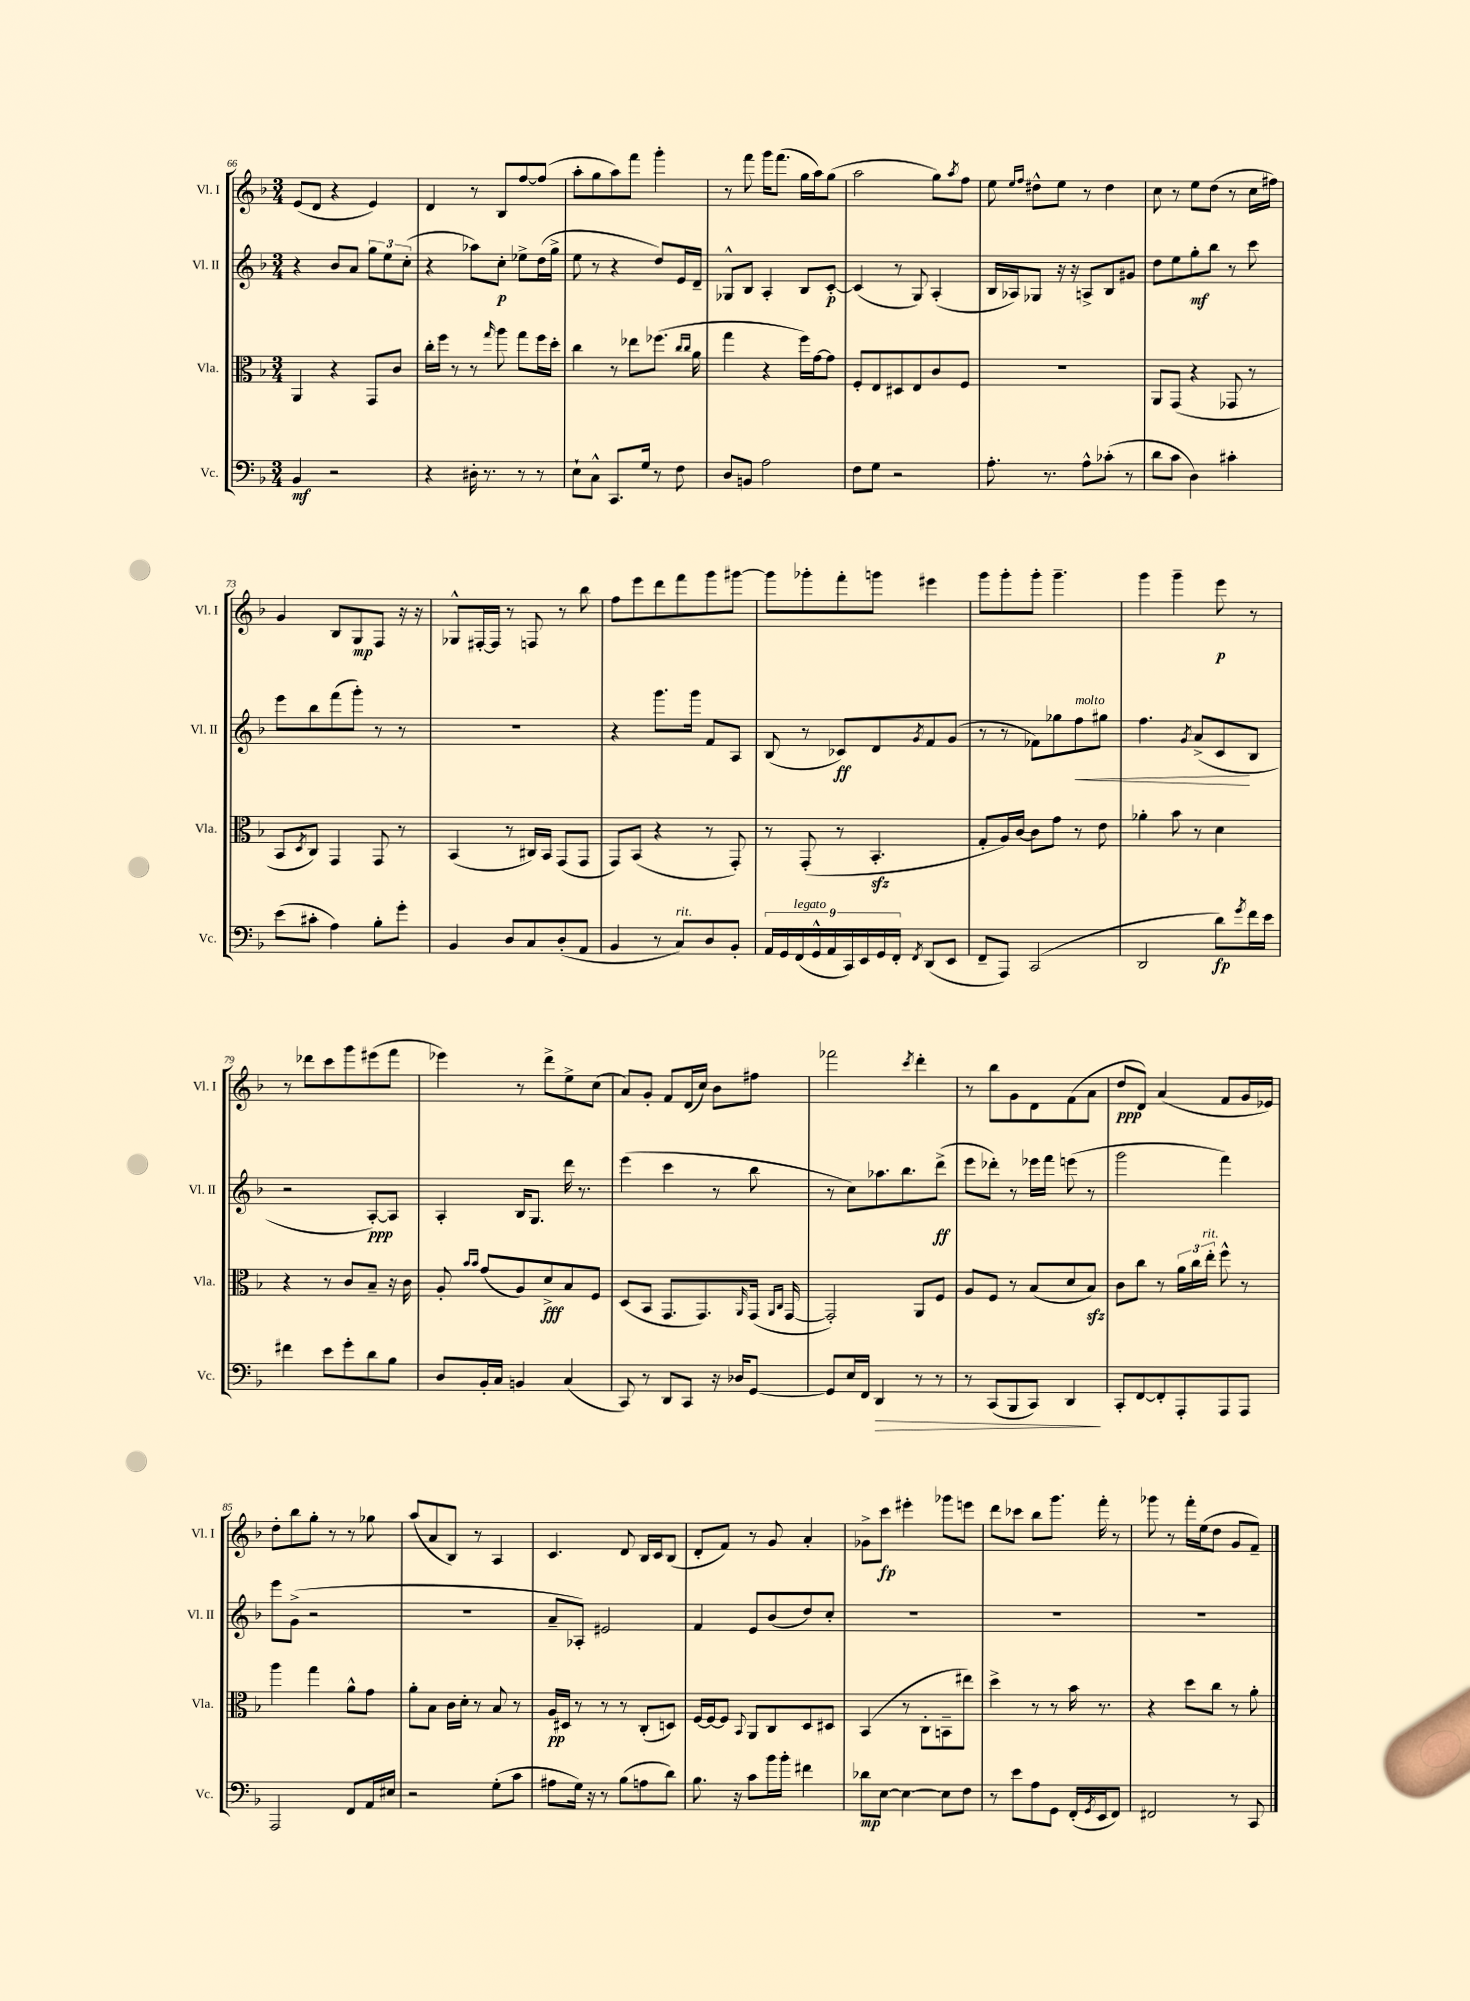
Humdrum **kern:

**kern	**kern	**kern	**kern
*staff4	*staff3	*staff2	*staff1
*clefF4	*clefC3	*clefG2	*clefG2
*k[b-]	*k[b-]	*k[b-]	*k[b-]
*M3/4	*M3/4	*M3/4	*M3/4
4BB-/	4AA/	4r	(8e/L
.	.	.	8d/J
2r	4r	8b-/L	4r
.	.	8a/J	.
.	8GG/L	12gg\L	4e/)
.	.	12ee\	.
.	8c/J	.	.
.	.	(12cc'\J	.
=	=	=	=
4r	16cc'\LL	4r	4d/
.	16ff\JJ	.	.
.	8r	.	.
16D#'\	8r	8aa-\L)	8r
8.r	.	.	.
.	16qqgg/	.	.
.	8aa\	8cc'\J	8B-/L
8r	8gg\L	8ee-^\L	[8ff/
8r	16ff\L	(16dd\L	(8ff/]J
.	16dd'\JJ	16gg^\JJ	.
=	=	=	=
8E`\L	4cc\	8ee\	8aa'\L
8C^^\J	.	8r	8gg\
8.CC/L	8r	4r	8aa\)
.	8ee-\L	.	8fff\J
16G/Jk	.	.	.
8r	(8.ff-\J	8dd/L)	4ggg'\
8F\	.	16e/L	.
.	16qqcc/LL	.	.
.	16qqcc/JJ	.	.
.	16a\	16d~/JJ	.
=	=	=	=
8D/L	4gg\	8G-^^/L	8r
8BB/J	.	8B-/J	8fff\
2A\	4r	4A'/	16ggg\LK
.	.	.	(8.fff\J
.	16ff\LL)	8B-/L	16gg\LL
.	[16g\J	.	16aa\J)
.	8g\]J	[8c'/J	(8gg\J
=	=	=	=
8F\L	8F'/L	(4c/]	2aa\
8G\J	8E/	.	.
2r	8D#/	8r	.
.	8E/	8G/)	.
.	8c/	(4A'/	8gg\L)
.	.	.	8qaa/
.	8F/J	.	8ff\J
=	=	=	=
8.A'\	2.r	16B-/LL	8ee\
.	.	16A-/J)	.
.	.	.	16qqee/LL
.	.	.	16qqff/JJ
.	.	8G-/J	8dd#^^\L
8.r	.	.	.
.	.	16r	8ee\J
.	.	16r	.
8A^^\L	.	8A^/L	8r
(8c-'\J	.	8B-/	4dd#\
8r	.	8g#/J	.
=	=	=	=
8d\L	8AA/L	8dd\L	8cc\
8c\J	(8GG/J	8ee\	8r
4D\)	4r	8gg'\	8ee\L
.	.	8bb-\J	(8dd\J
4c#'\	8GG-/	8r	8r
.	8r	8ccc\	16cc\LL
.	.	.	16ff#\JJ)
=	=	=	=
(8e\L	8BB-/L	8eee\L	4g/
.	8qD/	.	.
8c#'\J	8C/J)	8bb-\	.
4A\)	4GG/	(8fff\	8B-/L
.	.	8ggg'\J)	8G/
8B-'\L	8GG/	8r	8F/J
8g'\J	8r	8r	16r
.	.	.	16r
=	=	=	=
4BB-/	(4BB-/	2.r	8G-^^/L
.	.	.	[16F#'/L
.	.	.	16F#/]JJ
8D/L	8r	.	8r
8C/	16C#/LL)	.	8F/
.	16BB-/JJ	.	.
(8D'/	(8GG/L	.	8r
8AA/J	8GG/J	.	8bb-\
=	=	=	=
4BB-/	8GG/L)	4r	8ff\L
.	(8BB-/J	.	8eee\
8r	4r	8.ggg\L	8ddd\
8C/L)	.	.	8fff\
.	.	16ggg\Jk	.
8D/	8r	8f/L	8ggg\
8BB-'/J	8GG'/)	8A/J	[8ggg#\J
=	=	=	=
18AA/LL	8r	(8B-/	8ggg#\]L
18GG/	.	.	.
(18FF/	.	.	.
.	(8GG'/	8r	8ggg-'\
18GG^^/	.	.	.
18AA/	.	.	.
.	8r	8c-/L)	8fff'\
18CC/)	.	.	.
18EE/	.	.	.
.	4.BB-'/	8d/	8ggg\J
18GG/	.	.	.
18FF'/JJ	.	.	.
8qFF/	.	8qg/	.
(8DD/L	.	8f/	4eee#\
8EE/J	.	(8g/J	.
=	=	=	=
8FF~/L	8G'/L	8r	8ggg\L
8AAA/J)	16A/L)	8r	8ggg'\
.	[16c/JJ	.	.
(2CC/	8c\]L	8f-\L)	8ggg'\J
.	8g\J	8gg-\	4.ggg~\
.	8r	8ff\	.
.	8e\	8gg#\J	.
=	=	=	=
2DD/	4a-'\	4.ff\	4ggg\
.	8b-\	.	4ggg~\
.	.	8qg/	.
.	8r	(8a^/L	.
8d\L)	4d\	8c/	8eee\
8qg/	.	.	.
16f\L	.	8B-/J	8r
16e\JJ	.	.	.
=	=	=	=
4f#\	4r	2r	8r
.	.	.	8ddd-\L
8e\L	8r	.	8ccc\
8g'\	8c/L	.	8ggg\
8d\	8B-~/J	[8A'/L)	(8eee#\
8B-\J	16r	8A/]J	8fff\J
.	16c\	.	.
=	=	=	=
8D/L	8A'/	4A'/	4eee-\)
.	16qqb-/LL	.	.
.	16qqb-/JJ	.	.
16BB-'/L	(8g/L	.	.
16C/JJ	.	.	.
4BB/	8A/)	16B-/LK	8r
.	.	8.G/J	.
.	8d^/	.	8ddd^\L
(4C/	8B-/	16ddd\	8ee^\
.	.	8.r	.
.	8F/J	.	(8cc\J
=	=	=	=
8CC/)	(8D/L	(4eee\	8a/L)
8r	8BB-/J	.	8g'/J
8DD/L	8.GG/L	4ccc\	8f/L
8CC/J	.	.	(16d/L
.	8.GG/)	.	16cc/JJ)
16r	.	8r	8b-\L
16D-/LK	.	.	.
.	16qqAA/	.	.
[8GG/J	(16GG/Jk	8bb-\	8ff#\J
.	16qqAA/LL	.	.
.	16qqC/JJ	.	.
.	[16GG/	.	.
=	=	=	=
8GG/]L	2GG'/])	8r	2fff-\
16E/L	.	8cc\L)	.
16FF/JJ	.	.	.
4DD/	.	8.aa-\	.
.	.	8.bb-\	.
.	.	.	8qccc/
8r	8AA/L	.	4ddd'\
8r	8F/J	(8ddd^\J	.
=	=	=	=
8r	8A/L	8eee\L	8r
(8CC/L	8F/J	8ddd-'\J)	8bb-\L
8BBB-/	8r	8r	8g\
8CC/J)	(8B-/L	16eee-\LL	8d\
.	.	16fff\JJ	.
4DD/	8d/	(8eee\	(8f\
.	8B-/J)	8r	8a\J
=	=	=	=
8CC'/L	8c\L	2ggg\	8dd/L
[8FF/	8cc\J	.	8d/J)
8FF'/]	8r	.	(4a/
8AAA'/	24a\LL	.	.
.	24cc\	.	.
.	24ee'\JJ	.	.
8AAA/	8ff^^\	4fff\)	8f/L
8AAA/J	8r	.	16g/L
.	.	.	16e-/JJ)
=	=	=	=
2AAA/	4aa\	8eee\L	8dd'\L
.	.	(8g^\J	8bb-\
.	4gg\	2r	8gg'\J
.	.	.	8r
8FF/L	8a^^\L	.	8r
16AA/L	8g\J	.	8gg-\
16E#/JJ	.	.	.
=	=	=	=
2r	8a'\L	2.r	(8aa/L
.	8B-\J	.	8a/
.	16c\LL	.	8B-/J)
.	16d'\JJ	.	.
.	8r	.	8r
(8G'\L	8B-/	.	4A/
8c\J	8r	.	.
=	=	=	=
8A#\L	16A/LL	8a~/L	4.c/
.	16D#/JJ	.	.
16G\Jk)	8r	8A-'/J)	.
16r	.	.	.
8r	8r	2e#/	.
(8B-\L	8r	.	8d/
8A\	(8C'/L	.	16B-/LL
.	.	.	16c/J
8d\J)	8D/J)	.	(8B-/J
=	=	=	=
8.B-\	[16F/LL	4f/	8d'/L
.	16F/_J	.	.
.	8F/]J	.	8f/J)
16r	.	.	.
.	8qqBB-/	.	.
8c\L	8AA/L	8e/L	8r
16b-\L	8C/	(8b-/	8g/
16b-'\JJ	.	.	.
4f#\	8D/	8dd/)	4a'/
.	8D#/J	8cc'/J	.
=	=	=	=
8d-\L	(4BB-/	2.r	8g-^\L
[8E\J	.	.	8ccc\J
4E\_	8r	.	4eee#'\
.	8C'\L	.	.
8E\]L	8BB~\	.	8ggg-\L
8F\J	8ee#\J)	.	8eee\J
=	=	=	=
8r	4dd^\	2.r	8ddd\L
8e\L	.	.	8ccc-\J
8A\	8r	.	8bb-\L
8GG\J	8r	.	8.ggg\J
(16FF'/LL	16b-\	.	.
8qGG/	.	.	.
16EE/J	8.r	.	16fff'\
8FF/J)	.	.	8r
=	=	=	=
2FF#/	4r	2.r	8ggg-\
.	.	.	8r
.	8dd\L	.	16fff'\LL
.	.	.	(16ee\J
.	8cc\J	.	8dd\J
8r	8r	.	8g/L
8CC/	8a'\	.	8f~/J)
==	==	==	==
*-	*-	*-	*-
